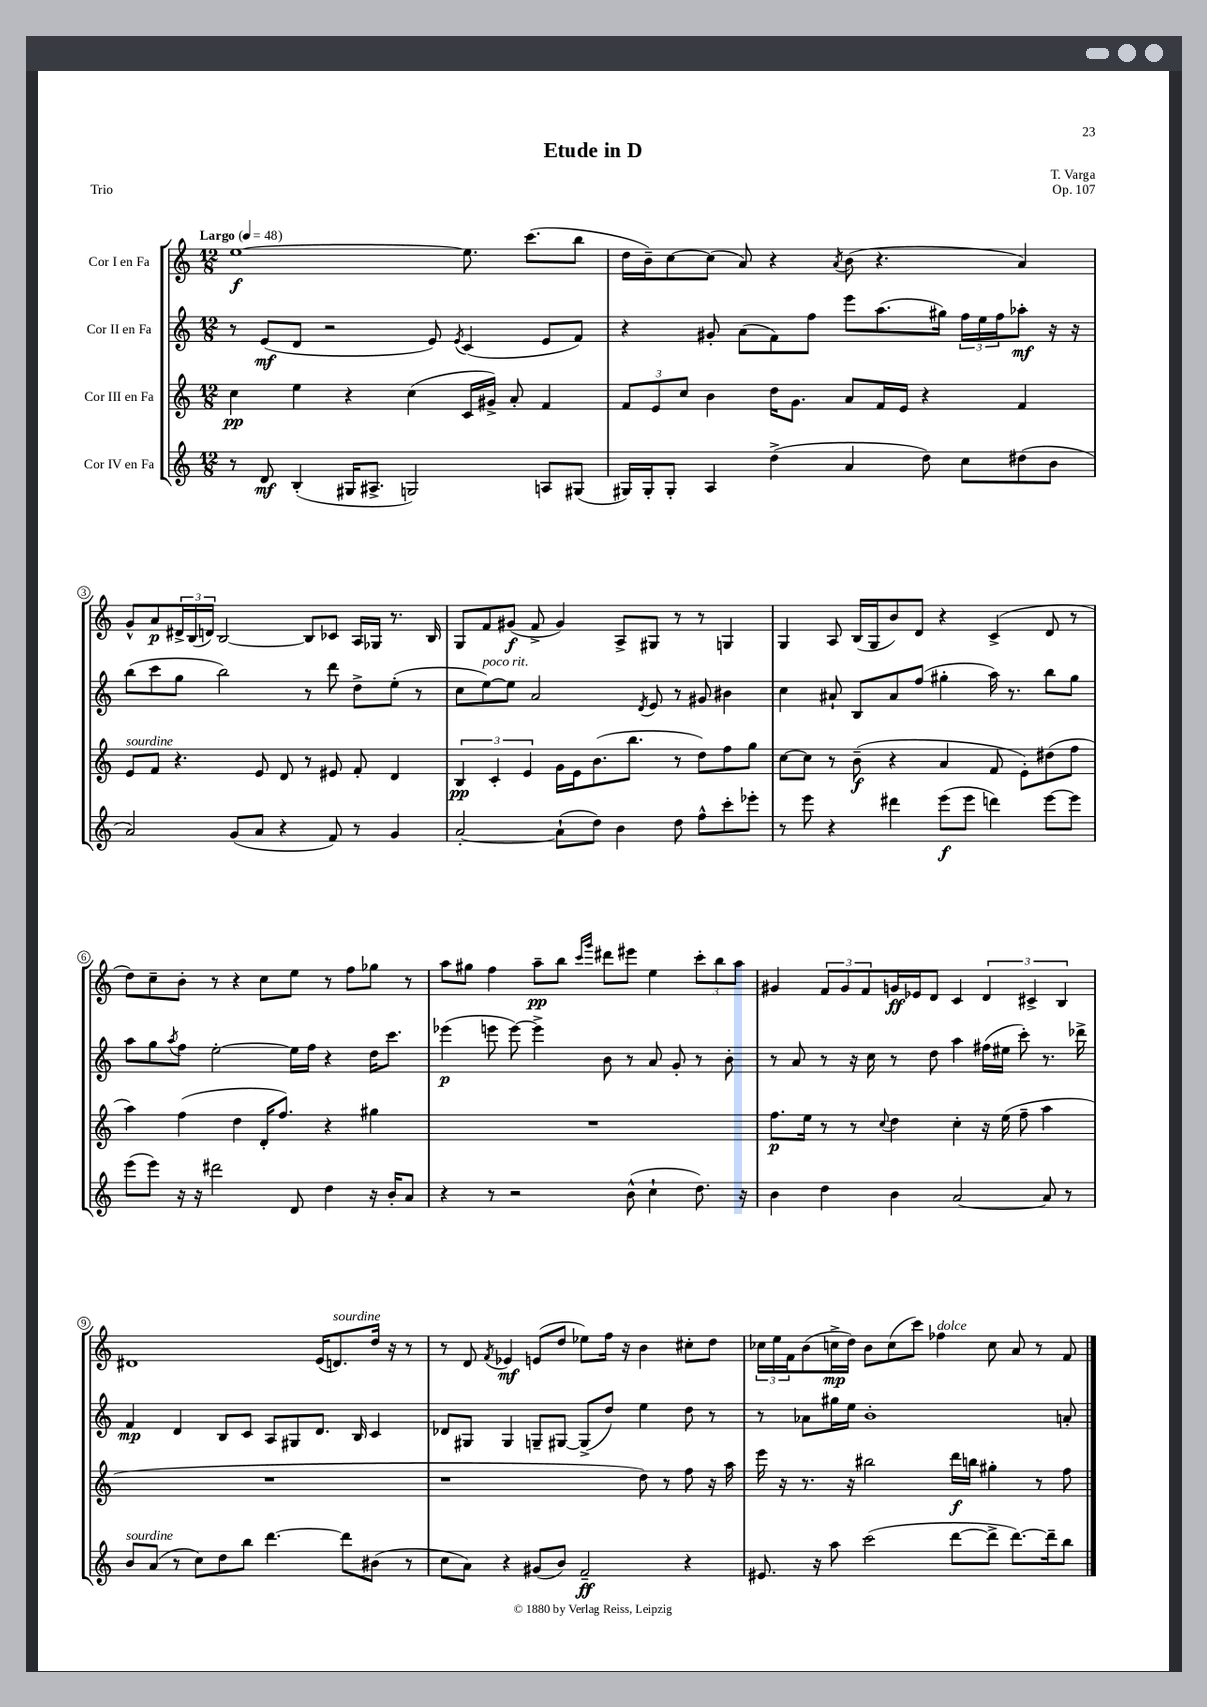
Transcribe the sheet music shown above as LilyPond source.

\header { title = "Etude in D" composer = "T. Varga" opus = "Op. 107" piece = "Trio" }
<<
\new StaffGroup <<
\new Staff = "s0" \with { instrumentName = "Cor I en Fa" } {
    \clef treble \key c \major \numericTimeSignature \time 12/8 \tempo "Largo" 4 = 48
    e''1~\f e''8. c'''8.( b''8 |
    d''16 b'16--) c''8~ c''8( a'8) r4 \acciaccatura { a'8 } b'8( r4. a'4) |
    g'8-^ a'8\p \tuplet 3/2 { dis'16-> b16( d'16) } b2~ b8 ces'8 a16 ges16 r8. b16 |
    g8 f'8 gis'8\f( f'8-> gis'4) a8-> gis8 r8 r8 g4 |
    g4 a8 b16( g16 b'8) d'8 r4 c'4->( d'8 r8 |
    d''8) c''8-- b'8-. r8 r4 c''8 e''8 r8 f''8 ges''8 r8 |
    a''8 gis''8 f''4 a''8--\pp b''8 \grace { c'''16 g'''16 } dis'''8 eis'''8 e''4 \tuplet 3/2 { c'''8-. b''8 a''8 } |
    gis'4 \tuplet 3/2 { f'8 gis'8 f'8 } g'16\ff ees'16 d'8 c'4 \tuplet 3/2 { d'4 cis'4-> b4 } |
    dis'1 e'16( d'8.^\markup { \italic "sourdine" }) d''16 r16 r8 |
    r8 d'8 \acciaccatura { f'8 } ees'4\mf e'8( d''8 ees''8) f''16 r16 b'4 cis''8-. d''8 |
    \tuplet 3/2 { ces''16 e''16 f'16 } b'8( c''16->\mp d''16) b'8 c''8( c'''8) fes''4^\markup { \italic "dolce" } c''8 a'8 r8 f'8 \bar "|." |
}
\new Staff = "s1" \with { instrumentName = "Cor II en Fa" } {
    \clef treble \key c \major \numericTimeSignature \time 12/8
    r8 e'8\mf( d'8 r2 e'8) \acciaccatura { e'8 } c'4( e'8 f'8) |
    r4 gis'8-. a'8( f'8) f''8 e'''8 a''8.( gis''16) \tuplet 3/2 { f''16 e''16 f''16 } aes''8-.\mf r16 r16 |
    b''8( c'''8 g''8 b''2) r8 d'''8 d''8-> e''8-.( r8 |
    c''8 e''8~^\markup { \italic "poco rit." }) e''8 a'2 \acciaccatura { d'8 } e'8 r8 gis'8 bis'4 |
    c''4 ais'8-! b8 ais'8 f''8( gis''4-. a''16) r8. b''8 gis''8 |
    a''8 g''8 \acciaccatura { a''8 } f''8 e''2~-. e''16 f''16 r4 d''16 c'''8. |
    ees'''4\p( e'''8 e'''8~) e'''4-> b'8 r8 a'8 g'8-. r8 b'8-. |
    r8 a'8 r8 r16 c''16 r8 d''8 a''4 fis''16( eis''16 c'''8-.) r8. des'''16-> |
    f'4\mp d'4 b8 c'8 a8 gis8 d'8. b16 c'4 |
    des'8 gis8 gis4 g8-- gis8~ gis8->( d''8) e''4 d''8 r8 |
    r8 aes'8 gis''16 e''16 b'1-. a'8-. \bar "|." |
}
\new Staff = "s2" \with { instrumentName = "Cor III en Fa" } {
    \clef treble \key c \major \numericTimeSignature \time 12/8
    c''4\pp e''4 r4 c''4( c'16 gis'16->) a'8-. f'4 |
    \tuplet 3/2 { f'8 e'8 c''8 } b'4 d''16 g'8. a'8 f'16 e'16 r4 f'4 |
    e'8^\markup { \italic "sourdine" } f'8 r4. e'8 d'8 r8 eis'8 f'8-. d'4 |
    \tuplet 3/2 { b4\pp c'4-. e'4 } g'16 e'16 b'8.( b''8. r8 d''8) f''8 g''8 |
    c''8~ c''8 r8 b'8--\f( r4 a'4 f'8 e'8-.) dis''8( f''8 |
    a''4) f''4( d''4 d'16-. f''8.) r4 gis''4 |
    R1. |
    f''8.\p e''16 r8 r8 \appoggiatura { c''8 } d''4 c''4-. r16 e''16( f''8-- a''4 |
    R1. |
    r1 d''8) r8 f''8 r16 a''16 |
    e'''16 r16 r8. r16 bis''2 d'''16\f b''16 gis''4-. r8 f''8 \bar "|." |
}
\new Staff = "s3" \with { instrumentName = "Cor IV en Fa" } {
    \clef treble \key c \major \numericTimeSignature \time 12/8
    r8 d'8\mf b4-.( gis16 ais8.-> g2) a8 gis8( |
    gis16) gis16-. gis8-. a4 d''4->( a'4 d''8) c''8 dis''8( b'8 |
    a'2) g'8( a'8 r4 f'8) r8 g'4 |
    a'2~-. a'8-!( d''8) b'4 d''8 f''8-^ c'''8-. ees'''8-. |
    r8 e'''8 r4 dis'''4 e'''8\f( e'''8 d'''4) e'''8~ e'''8 |
    e'''8( e'''8) r16 r16 dis'''2 d'8 d''4 r16 b'16-. a'8 |
    r4 r8 r2 b'8-^( c''4-! d''8.) r16 |
    b'4 d''4 b'4 a'2~ a'8 r8 |
    b'8^\markup { \italic "sourdine" } a'8( r8 c''8) d''8 b''8 d'''4.~ d'''8 bis'8( r8 |
    c''8 a'8) r4 gis'8( b'8) f'2--\ff r4 |
    eis'8. r16 a''8 c'''2( d'''8~ d'''8-> d'''8.~) d'''16-- b''8 \bar "|." |
}
>>
>>
\layout { \context { \Score \override BarNumber.stencil = #(make-stencil-circler 0.1 0.3 ly:text-interface::print) } }
